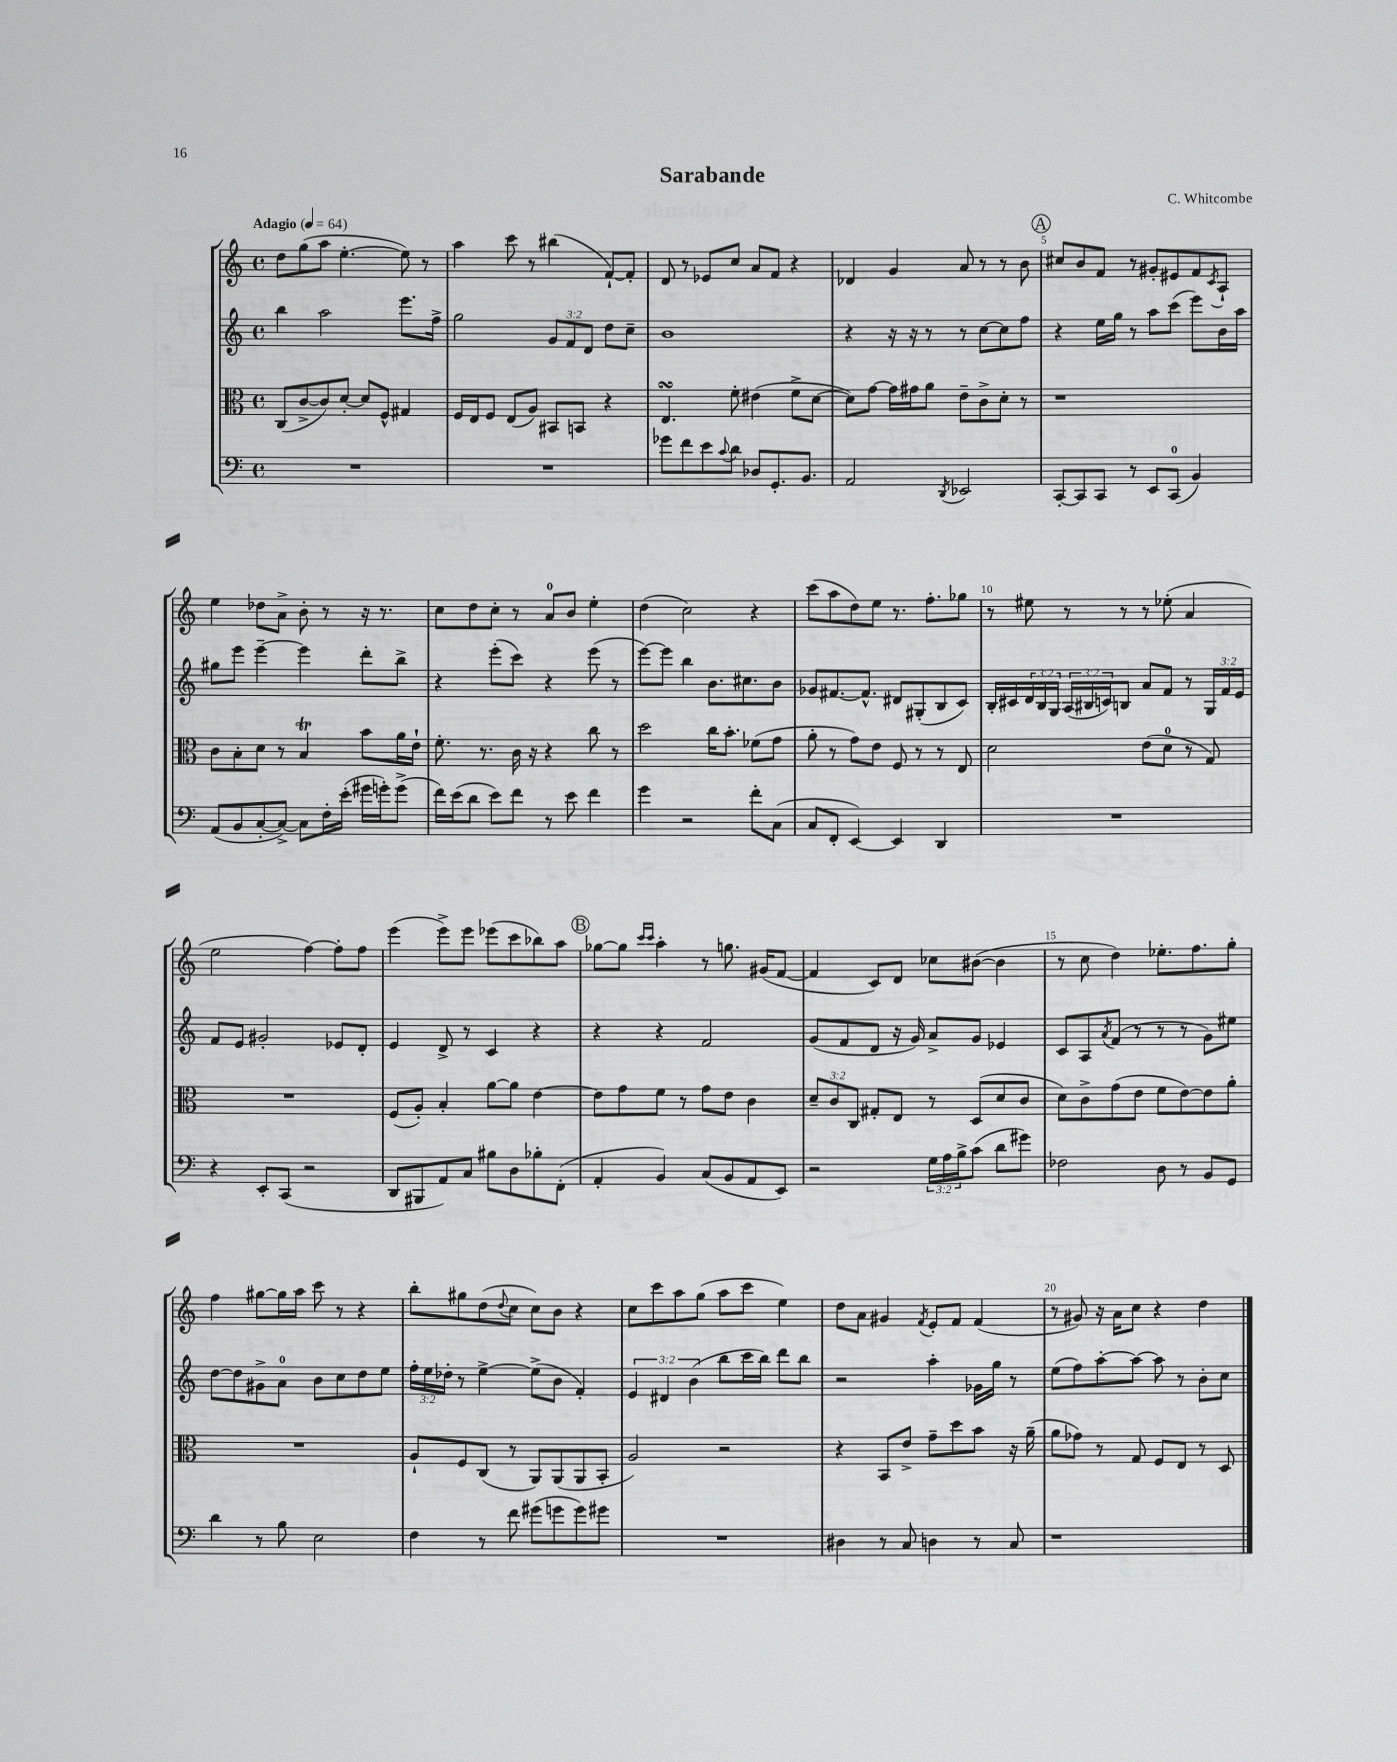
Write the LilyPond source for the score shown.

\header { title = "Sarabande" composer = "C. Whitcombe" }
<<
\new StaffGroup <<
\new Staff = "s0" {
    \clef treble \key c \major \defaultTimeSignature \time 4/4 \tempo "Adagio" 4 = 64
    d''8 g''8( a''8 e''4.~-. e''8) r8 |
    a''4 c'''8 r8 bis''4( f'8~-!) f'8-. |
    d'8 r8 ees'8 c''8 a'8 f'8 r4 |
    des'4 g'4 a'8 r8 r8 b'8 |
    \mark \markup { \circle "A" } cis''8 b'8 f'8 r8 gis'8-. eis'8 f'8 \acciaccatura { c'8 } a8-! |
    e''4 des''8 a'8-> b'8-. r8 r16 r8. |
    c''8 d''8 c''8-. r8 a'8-0 b'8 e''4-. |
    d''4( c''2) r4 |
    c'''8( a''8 d''8) e''8 r8. f''8.-. ges''8 |
    r8 eis''8 r8 r8 r8 ees''8-.( a'4 |
    e''2 f''4~) f''8-. f''8 |
    e'''4( e'''8->) e'''8 ees'''8( c'''8 bes''8) a''8 |
    \mark \markup { \circle "B" } ges''8~ ges''8 \grace { c'''16 c'''16 } a''4-. r8 g''8. gis'16( f'8~ |
    f'4 c'8) d'8 ces''8 bis'8~( bis'4 |
    r8 c''8 d''4) ees''8.-. f''8. g''8-. |
    f''4 gis''8~ gis''16 a''16 c'''8 r8 r4 |
    b''8-. gis''8 d''8( \appoggiatura { d''8 } c''8 c''8) b'8 r4 |
    c''8 c'''8 a''8 g''8( a''8 c'''8 e''4) |
    d''8 a'8 gis'4 \acciaccatura { f'8 } e'8-. f'8 f'4( |
    r8 gis'8) r16 a'16 c''8 r4 d''4 \bar "|." |
}
\new Staff = "s1" {
    \clef treble \key c \major \defaultTimeSignature \time 4/4 \override Staff.TupletNumber.text = #tuplet-number::calc-fraction-text
    b''4 a''2 e'''8. f''16-> |
    g''2 \tuplet 3/2 { g'8 f'8 d'8 } d''8 c''8-- |
    b'1 |
    r4 r16 r16 r8 r8 c''8~ c''8 f''8 |
    \mark \markup { \circle "A" } r4 e''16 g''16 r8 a''8 c'''8( e'''8) b'16 a''16 |
    gis''8 e'''8 e'''4~-- e'''4 d'''8-. b''8-> |
    r4 e'''8-.( c'''8) r4 e'''8( r8 |
    e'''8~) e'''8 b''4 b'8. cis''8. b'8 |
    ges'8 fis'8.~ fis'8.-^ dis'8 gis8-.( b8 c'8) |
    b16-. cis'16 \tuplet 3/2 { d'16 b16 g16 } \tuplet 3/2 { a16( bis16 c'16) } b8 a'8 f'8 r8 \tuplet 3/2 { g16 f'16 e'16 } |
    f'8 e'8 gis'2-. ees'8 d'8-. |
    e'4 d'8-> r8 c'4 r4 |
    \mark \markup { \circle "B" } r4 r4 f'2 |
    g'8( f'8 d'8 r16 g'16) a'8-> g'8 ees'4 |
    c'8 a8 \acciaccatura { a'8 } f'8( r8 r8 r8 g'8) eis''8 |
    d''8~ d''8 gis'8-> a'8-0 b'8 c''8 d''8 e''8 |
    \tuplet 3/2 { f''16-. e''16 des''16-. } r8 e''4~-> e''8->( b'8 f'4-.) |
    \tuplet 3/2 { e'4 dis'4 b'4( } b''8 c'''16 b''16) d'''8 b''8 |
    r2 a''4-. ges'16 g''16 r8 |
    e''8( f''8) a''8~-. a''8~ a''8 r8 b'8-. c''8 \bar "|." |
}
\new Staff = "s2" {
    \clef alto \key c \major \defaultTimeSignature \time 4/4 \override Staff.TupletNumber.text = #tuplet-number::calc-fraction-text
    c8( c'8~-> c'8) d'8~-. d'8 f8-^ gis4 |
    f16 e16 f8 e8( a8) bis,8 b,8 r4 |
    e4.\turn f'8-. eis'4( f'8-> d'8~ |
    d'8) g'8~ g'16 gis'16 a'8 e'8-- c'8-> d'8-. r8 |
    \mark \markup { \circle "A" } r1 |
    c'8 b8-. d'8 r8 b4\trill b'8 a'16 e'16-! |
    f'8.-. r8. c'16 r16 r4 c''8 r8 |
    d''2 c''16 b'8.-. fes'8( g'8 |
    a'8-. r8 g'8) e'8 f8 r8 r8 e8 |
    d'2 e'8( d'8-0 r8 g8) |
    R1 |
    f8( a8-.) b4-. a'8~ a'8 e'4~ |
    \mark \markup { \circle "B" } e'8 g'8 f'8 r8 g'8 e'8 c'4 |
    \tuplet 3/2 { d'8-- c'8 c8 } gis8-. e8 r8 d8( d'8 c'8 |
    d'8) c'8-> g'8( e'8 f'8 e'8~) e'8 a'8-. |
    R1 |
    a8-! f8 c8( r8 a,8) a,8( a,8 b,8-. |
    a2) r2 |
    r4 b,8 e'8-> g'8-- d''8 b'8 r16 a'16--( |
    a'8 ges'8) r8 g8 f8 e8 r8 d8 \bar "|." |
}
\new Staff = "s3" {
    \clef bass \key c \major \defaultTimeSignature \time 4/4 \override Staff.TupletNumber.text = #tuplet-number::calc-fraction-text
    R1 |
    R1 |
    ges'8 f'8 e'8 \appoggiatura { c'8 } d'8 des8 g,8.-. b,8. |
    a,2 \acciaccatura { d,8 } ees,2 |
    \mark \markup { \circle "A" } c,8~-. c,8 c,8 r8 e,8 c,8-0( b,4) |
    a,8( b,8 c8~-. c8~->) c8 f16-. e'16-.( gis'16 g'16-.) g'8->( |
    f'16) e'16( d'8 e'8) f'8 r8 e'8 f'4 |
    g'4 r2 f'8-. c8( |
    c8 f,8-. e,4~) e,4 d,4 |
    R1 |
    r4 e,8-. c,8( r2 |
    d,8 bis,,8 a,8) c8 bis8 d8 bes8-. f,8-.( |
    \mark \markup { \circle "B" } a,4-. b,4) c8( b,8 a,8 e,8) |
    r2 \tuplet 3/2 { g16 a16 b16-> } c'8( d'8 gis'8) |
    fes2 d8 r8 b,8 g,8 |
    d'4 r8 b8 e2 |
    f4 r8 f'8 gis'8( g'8 g'8) gis'8 |
    R1 |
    dis4 r8 c8 d4 r8 c8 |
    r1 \bar "|." |
}
>>
>>
\layout { \context { \Score \override BarNumber.break-visibility = ##(#f #t #t) barNumberVisibility = #(every-nth-bar-number-visible 5) } }
